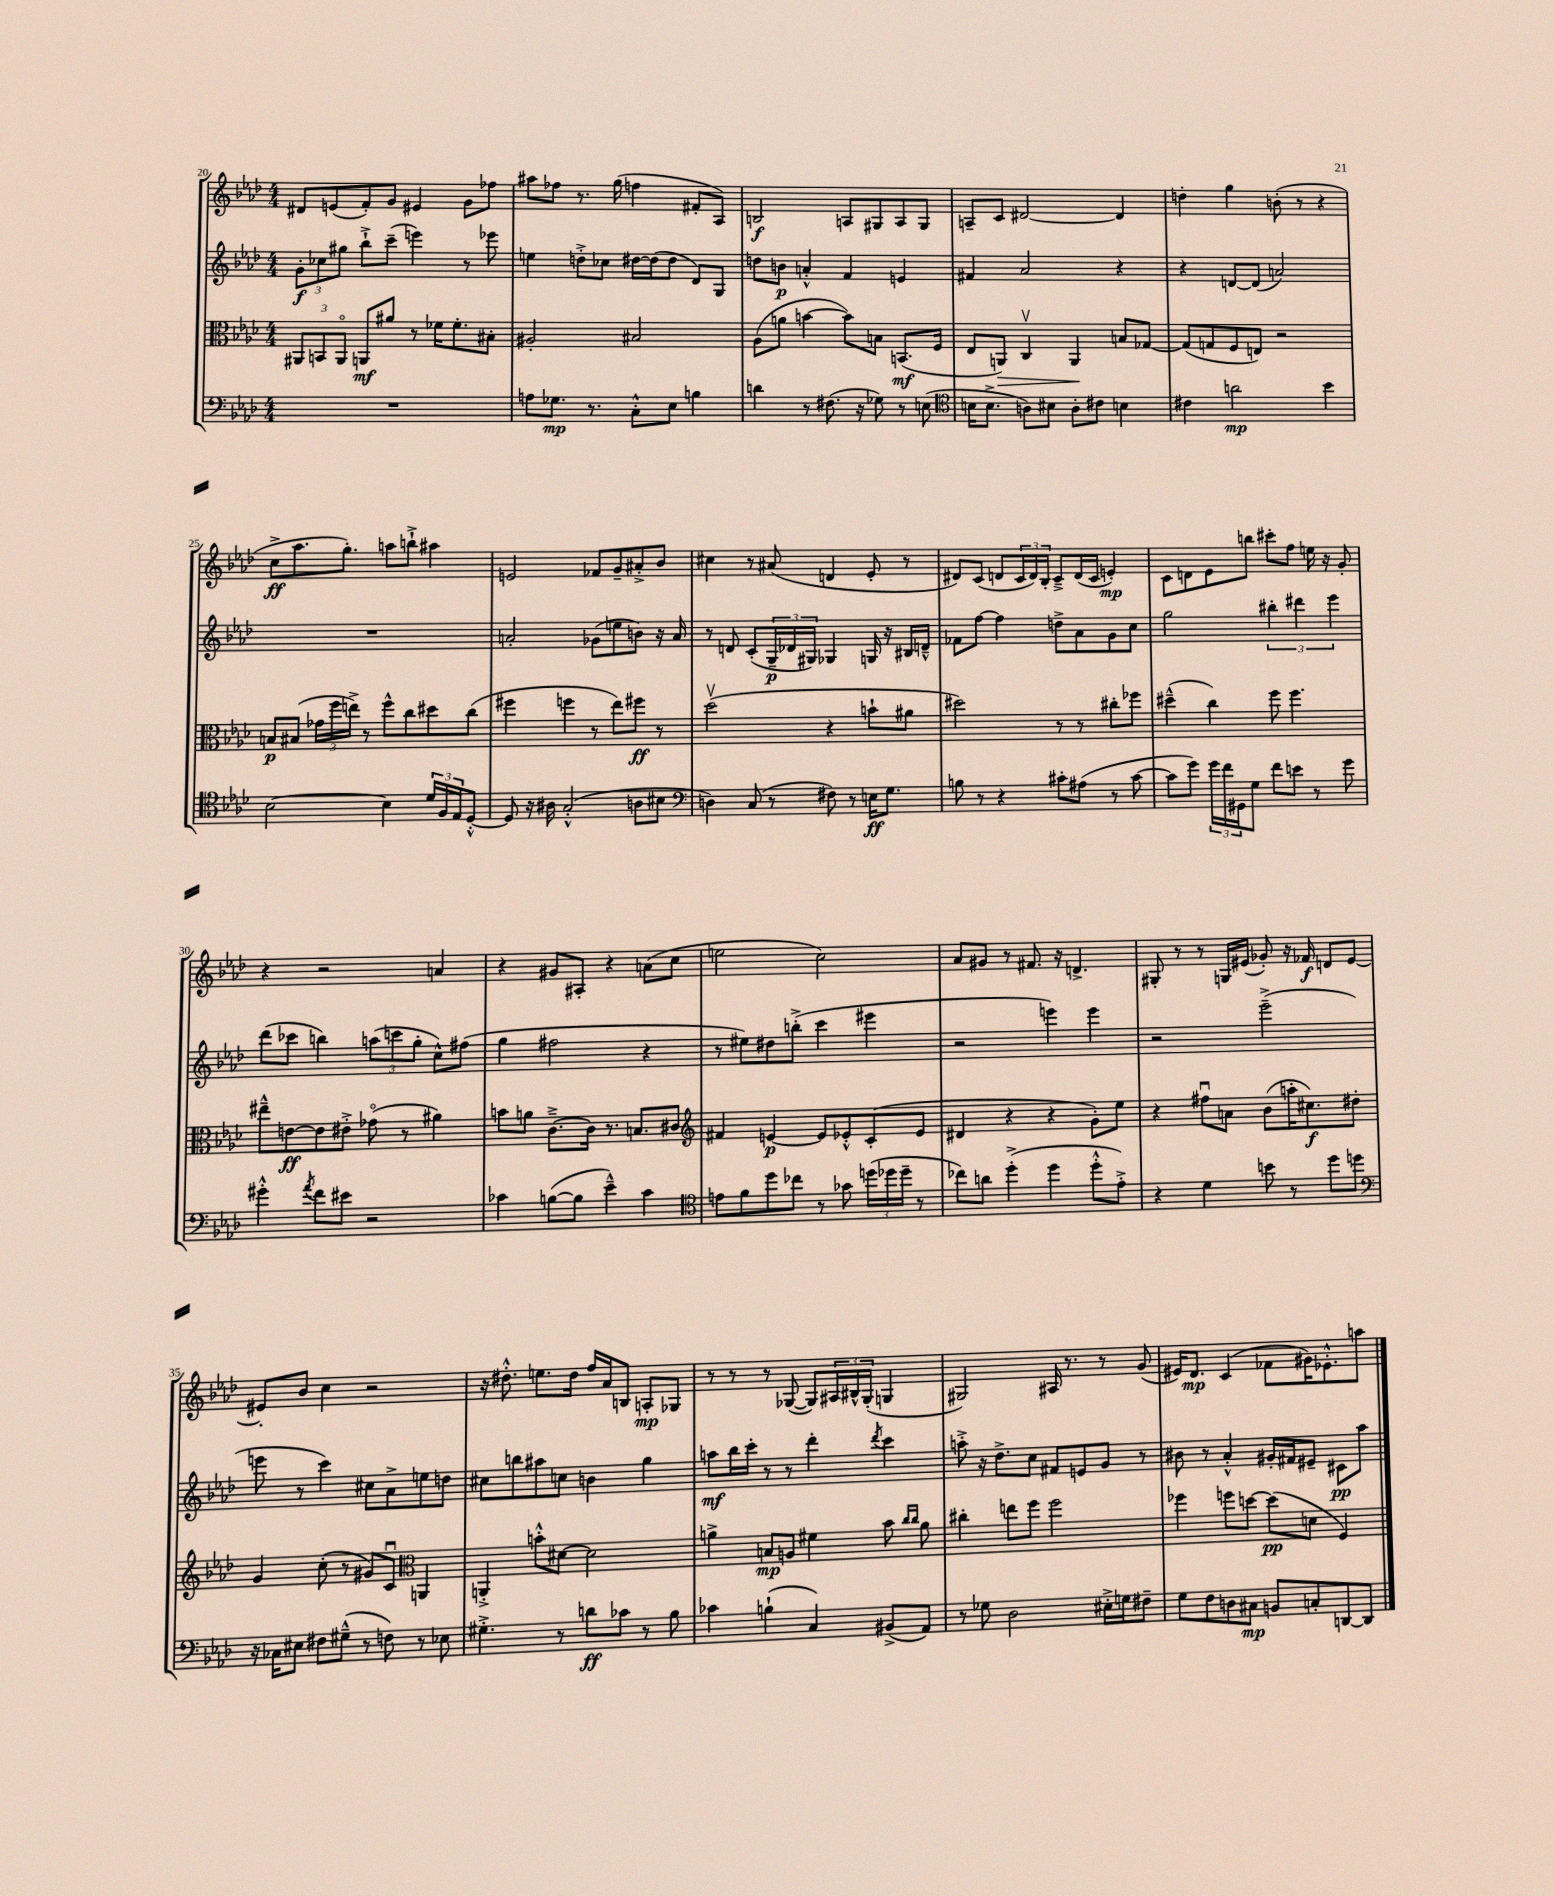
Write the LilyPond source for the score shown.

<<
\new StaffGroup <<
\new Staff = "s0" {
    \clef treble \key aes \major \numericTimeSignature \time 4/4
    dis'8 e'8( f'8-.) g'8 eis'4 g'8 fes''8 |
    ais''8 fes''8 r8. g''16( f''4 fis'8-. aes8) |
    b2\f a8 gis8 a8 gis8 |
    a8-- c'8 dis'2~ dis'4 |
    d''4-. g''4 b'8-.( r8 r4 |
    c''8->\ff aes''8. g''8.-.) a''8 b''8-!-> ais''4 |
    e'2 fes'8 g'8-- ais'8-.-> bes'8 |
    cis''4 r8 ais'8( d'4 ees'8-. r8 |
    dis'8) c'8( d'8 \tuplet 3/2 { c'16 d'16) bes16-. } c'8---> d'16( c'16 e'4-.\mp) |
    c'8 d'8 ees'8 b''8 cis'''8-. f''8 e''16 r16 g'8-. |
    r4 r2 a'4 |
    r4 gis'8 ais8-. r4 a'8( c''8 |
    e''2 c''2) |
    aes'8 gis'8 r8 fis'8. r16 d'4.-> |
    gis8-. r8 r8 g16 eis'16( ges'8-.) r16 fes'16\f d'8 eis'8~ |
    eis'8-. bes'8 c''4 r2 |
    r16 dis''8.-.-^ e''8. dis''16 f''16 aes'16 b8 a8-.\mp ges8 |
    r8 r8 r8 ges8~( ges8) \tuplet 3/2 { ais16 bis16-^ ges16-.( } g4 |
    gis2) ais16 r8. r8 g'8( |
    eis'16) des'8.\mp c'4( fes'8 gis'16) ees'8.-.-^ a''8 \bar "|." |
}
\new Staff = "s1" {
    \clef treble \key aes \major \numericTimeSignature \time 4/4
    \tuplet 3/2 { g'8-.\f ces''8 gis''8 } bes''8-!-> c'''8--( e'''4) r8 ees'''8 |
    e''4 d''8-.-> ces''8 dis''16~ dis''16( dis''8 des'8) g8 |
    d''8 b'8\p a'4-.-^ f'4 e'4 |
    fis'4 aes'2 r4 |
    r4 d'8~ d'8( a'2) |
    R1 |
    a'2-. ges'8( e''8 b'8) r16 a'16 |
    r8 d'8 c'8-.( \tuplet 3/2 { g16--\p des'16 gis16) } ges4 g16 r16 bis16 d'16---^ |
    fes'8 f''8~ f''4 d''8-> aes'8 g'8 c''8 |
    g''2 \tuplet 3/2 { bis''4-. dis'''4 ees'''4 } |
    des'''8( ces'''8 b''4) \tuplet 3/2 { a''8( c'''8 g''8-. } c''8-^) fis''8( |
    g''4 fis''2 r4 |
    r8 eis''8) dis''8 b''8-.->( c'''4 eis'''4 |
    r2 e'''4) e'''4 |
    r2 ees'''2--->( |
    e'''8 r8 c'''4) cis''8 aes'8-> e''8 d''8 |
    cis''8 b''8 ais''8 c''8 b'4 g''4 |
    a''8\mf bes''16 c'''16-. r8 r8 des'''4-. \acciaccatura { des'''8 } c'''4 |
    a''8-.-> r16 des''8.-> c''8 fis'8 e'8 g'8 r8 |
    bis'8 r8 aes'4-.-^ gis'16-. fis'16 eis'8-- cis'8\pp aes''8 \bar "|." |
}
\new Staff = "s2" {
    \clef alto \key aes \major \numericTimeSignature \time 4/4
    \tuplet 3/2 { ais,8 b,8 ais,8\flageolet } a,8\mf ais'8 r8 fes'16 fes'8.-. bis8-. |
    ais2-. bis2 |
    aes8( a'8 b'4~ b'8) b8 b,8.\mf( f16 |
    ees8 a,8\>) c4\upbow a,4\! b8 ges8~ |
    ges8( g8 f8 e8) r2 |
    b8\p bis8( \tuplet 3/2 { ges'16 f''16 e''16->) } r8 f''8-^ c''8 dis''8 c''8( |
    fis''4 f''4 r8 ees''8) fis''8\ff r8 |
    des''2\upbow( r4 b'8-! ais'8 |
    dis''2) r8 r8 cis''8-. fes''8 |
    dis''4---^( c''4) f''8 f''4. |
    eis''8---^ e'8~\ff e'8 eis'8-.-> ges'8\flageolet( r8 ais'4) |
    b'8 a'8 c'8.~---> c'16 r8. b8. cis'8 |
    \clef treble fis'4 e'4~\p e'8 ees'8-.-^ c'8-.( ees'8 |
    dis'4 r4 r4 g'8-.) ees''8 |
    r4 fis''8\downbow a'8 bes'8( a''16-. cis''8.\f) dis''8-. |
    g'4 c''8-.( r8 gis'8) c'8\downbow \clef alto a,4 |
    a,4-.-> b'8-.-^ dis'8~ dis'2 |
    a'4-> b8\mp a8 fis'4 bes'8 \grace { c''16 c''16 } a'8 |
    cis''4-. e''8 f''8 f''2 |
    fes''4 f''8 d''8~ d''8\pp( d'8 f4) \bar "|." |
}
\new Staff = "s3" {
    \clef bass \key aes \major \numericTimeSignature \time 4/4
    R1 |
    a8 ges8.\mp r8. c8-.-^ ees8 b4 |
    d'4 r8 fis8.( r16 ges8) r8 e8( |
    \clef tenor b16 b8.-> a8) bis8 a8-. cis'8 b4 |
    cis'4 a'2\mp bes'4 |
    bes2~ bes4 \tuplet 3/2 { des'16 f16 ees16 } des8~-.-^ |
    des8 r16 ais16 g2-.-^( a8 bis8 |
    \clef bass d4) c8( r8 fis8) r8 e16\ff g8. |
    b8 r8 r4 cis'8-. ais8( r8 cis'8~ |
    cis'8 g'8) \tuplet 3/2 { g'16 f'16 gis,16 } g8 f'8 e'8 r8 g'8 |
    gis'4-.-^ \acciaccatura { aes'8 } f'8 eis'8 r2 |
    ces'4 b8~( b8 ees'4---^) ces'4 |
    \clef tenor e'8 f'8 des''8 ces''8 r8 ges'8 \tuplet 3/2 { d''16( des''16 des''16-- } r8 |
    ces''8) a'8 des''4-.->( des''4 des''8-.-^ ees'8-.->) |
    r4 des'4 b'8 r8 des''8 d''8 |
    \clef bass r16 ces16 eis8 fis8 gis8---^( r8 f8) r8 ees8 |
    gis4.-.-> r8 d'8\ff ces'8 r8 bes8 |
    ces'4 b4-!( c4) bis,8->( aes,8) |
    r8 ges8 des2 eis16-.-> g16 fis8-- |
    g8 f8 d8 cis8\mp b,8 c8-. d,8~ d,8 \bar "|." |
}
>>
>>
\layout { \context { \Score currentBarNumber = #20 } }
